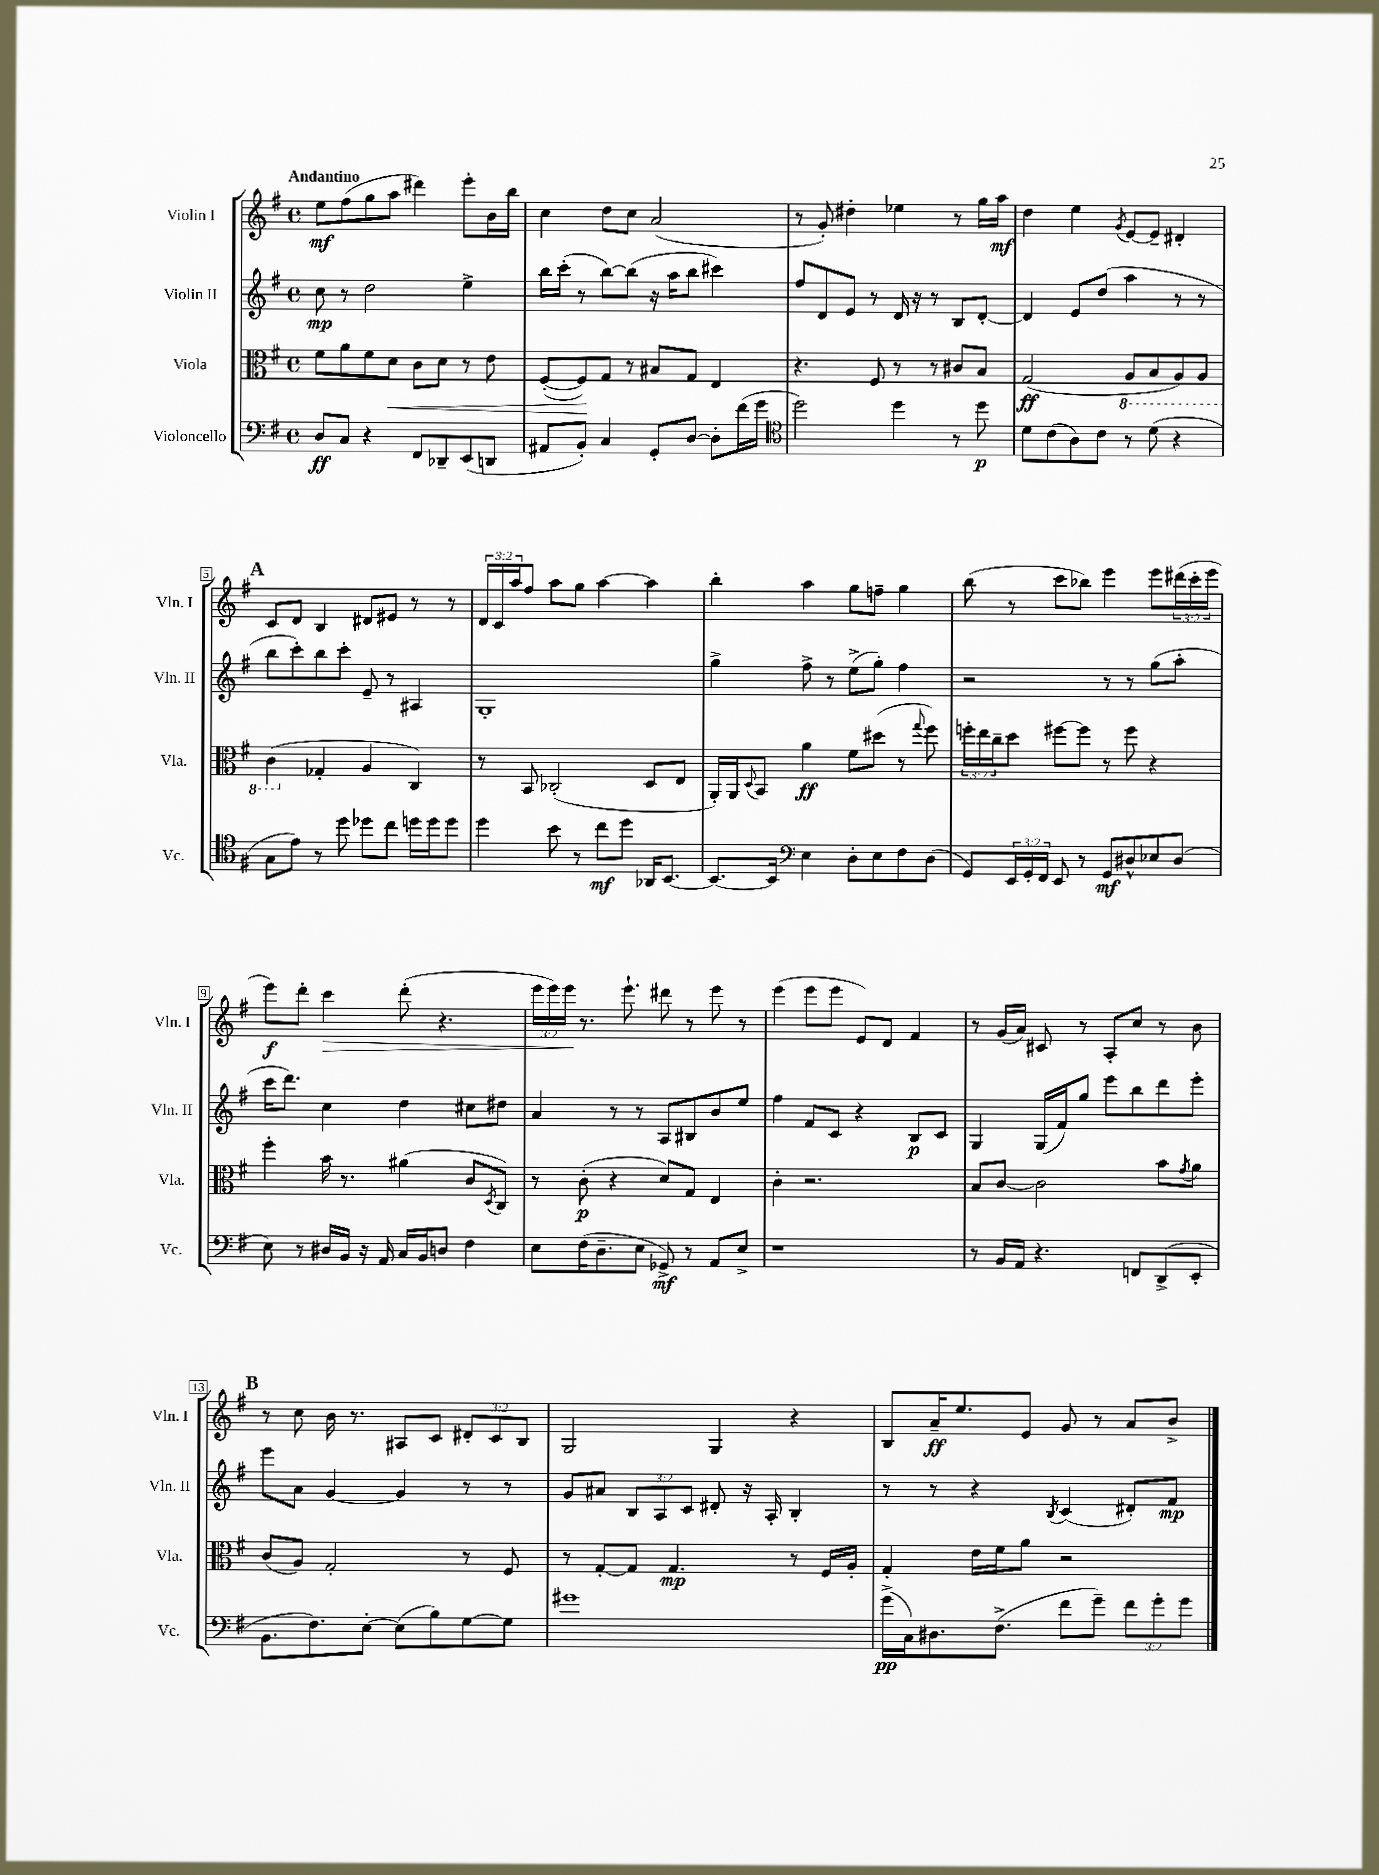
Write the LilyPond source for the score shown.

<<
\new StaffGroup <<
\new Staff = "s0" \with { instrumentName = "Violin I" shortInstrumentName = "Vln. I" } {
    \clef treble \key g \major \defaultTimeSignature \time 4/4 \override Staff.TupletNumber.text = #tuplet-number::calc-fraction-text \tempo "Andantino"
    e''8\mf fis''8( g''8 a''8 dis'''4) e'''8-. b'16 b''16 |
    c''4 d''8 c''8 a'2( |
    r8 g'8-.) dis''4-. ees''4 r8 g''16 a''16\mf |
    d''4 e''4 \acciaccatura { g'8 } e'8~ e'8-- dis'4-. |
    \mark \markup { \bold "A" } c'8 d'8 b4 dis'8 eis'8 r8 r8 |
    \tuplet 3/2 { d'16 c'16 a''16 } fis''8 a''8 g''8 a''4~ a''4 |
    b''4-. a''4 g''8 f''8-- g''4 |
    b''8( r8 c'''8 bes''8) e'''4 e'''8 \tuplet 3/2 { dis'''16( c'''16-. e'''16 } |
    e'''8\f) d'''8-. c'''4\> d'''8-.( r4. |
    \tuplet 3/2 { e'''16 e'''16) e'''16\! } r8. e'''8.-! dis'''8 r8 e'''8 r8 |
    e'''4( e'''8 e'''8 e'8) d'8 fis'4 |
    r8 g'16( a'16) cis'8 r8 a8-. c''8 r8 b'8 |
    \mark \markup { \bold "B" } r8 c''8 b'16 r8. ais8 c'8 \tuplet 3/2 { dis'8-. c'8 b8 } |
    g2 g4 r4 |
    b8 a'16--\ff e''8. e'8 g'8 r8 a'8 b'8-> \bar "|." |
}
\new Staff = "s1" \with { instrumentName = "Violin II" shortInstrumentName = "Vln. II" } {
    \clef treble \key g \major \defaultTimeSignature \time 4/4 \override Staff.TupletNumber.text = #tuplet-number::calc-fraction-text
    c''8\mp r8 d''2 e''4-> |
    b''16 c'''16-.( r8 b''8~) b''8( r16 a''16 b''8 cis'''4) |
    fis''8 d'8 e'8 r8 d'16 r16 r8 b8 d'8~-. |
    d'4 e'8 d''8( a''4 r8 r8 |
    \mark \markup { \bold "A" } b''8 c'''8-.) b''8 c'''8-. e'8-- r8 ais4 |
    g1-. |
    g''4-> fis''8-> r8 e''8->( g''8-.) fis''4 |
    r2 r8 r8 g''8( a''8-. |
    c'''16 d'''8.) c''4 d''4 cis''8 dis''8 |
    a'4 r8 r8 a8 bis8 b'8 e''8 |
    fis''4 fis'8 c'8 r4 b8\p c'8 |
    g4 g16( fis'16) g''8 e'''8 b''8 d'''8 e'''8-. |
    \mark \markup { \bold "B" } e'''8 a'8 g'4~ g'4 r8 r8 |
    g'8 ais'8 \tuplet 3/2 { b8 a8 c'8 } dis'8-. r16 a16-. b4-. |
    r8 r8 r4 \acciaccatura { b8 } c'4( dis'8-.) fis'8\mp \bar "|." |
}
\new Staff = "s2" \with { instrumentName = "Viola" shortInstrumentName = "Vla." } {
    \clef alto \key g \major \defaultTimeSignature \time 4/4 \override Staff.TupletNumber.text = #tuplet-number::calc-fraction-text
    fis'8 a'8 fis'8 d'8\< c'8 d'8 r8 e'8 |
    fis8~-.( fis8\!) g8 r8 bis8 g8 e4 |
    r4. fis8 r8 r8 cis'8 b8 |
    g2\ff( \ottava #-1 a,8 b,8 a,8) a,8 |
    \mark \markup { \bold "A" } c4( \ottava #0 ges4-. a4 c4) |
    r8 b,8 ces2-.( d8 e8 |
    a,16-.) a,16 \appoggiatura { d8 } b,8 a'4\ff fis'8 dis''8( r8 \appoggiatura { g''8 } fis''8) |
    \tuplet 3/2 { f''16-. e''16 c''16-- } d''8 fis''8~ fis''8 r8 fis''8 r4 |
    fis''4-. b'16 r8. ais'4( c'8 \acciaccatura { d8 } c8) |
    r8 c'8-.\p( r4 d'8) g8 e4 |
    c'4-. r2. |
    b8 c'8~ c'2 b'8 \acciaccatura { g'8 } a'8 |
    \mark \markup { \bold "B" } c'8( a8) g2-. r8 fis8 |
    r8 g8~-. g8 g4.\mp r8 fis16 a16-. |
    g4-. e'16 fis'16 a'8 r2 \bar "|." |
}
\new Staff = "s3" \with { instrumentName = "Violoncello" shortInstrumentName = "Vc." } {
    \clef bass \key g \major \defaultTimeSignature \time 4/4 \override Staff.TupletNumber.text = #tuplet-number::calc-fraction-text
    d8\ff c8 r4 fis,8 des,8-- e,8( d,8 |
    ais,8 b,8-.) c4 g,8-. d8~ d8-. fis'16( g'16 |
    \clef tenor d''2) d''4 r8 d''8\p |
    d'8 c'8( a8) c'8 r8 d'8( r4 |
    \mark \markup { \bold "A" } g8 e'8) r8 d''8 des''8 c''8 d''16 d''16 d''8 |
    d''4 b'8 r8 c''8\mf d''8 aes,16 b,8.~ |
    b,8.~ b,16 \clef bass e4 d8-. e8 fis8 d8( |
    g,8) \tuplet 3/2 { e,16 g,16-. fis,16 } e,8 r8 g,8\mf dis8-^ ees8 dis8( |
    e8) r8 dis16 b,16 r16 a,16 c16 b,16 d8 fis4 |
    e8 fis16( d8.-- e8 ges,8->\mf) r8 a,8 e8-> |
    r1 |
    r8 b,16 a,16 r4. f,8 d,8->( e,8-. |
    \mark \markup { \bold "B" } b,8. fis8.) e8~-. e8( b8) g8~ g8 |
    gis'1 |
    g'16->\pp( c16) dis8. fis8.->( fis'8 g'8--) \tuplet 3/2 { fis'8 g'8-. g'8 } \bar "|." |
}
>>
>>
\layout { \context { \Score \override BarNumber.stencil = #(make-stencil-boxer 0.1 0.3 ly:text-interface::print) } }
